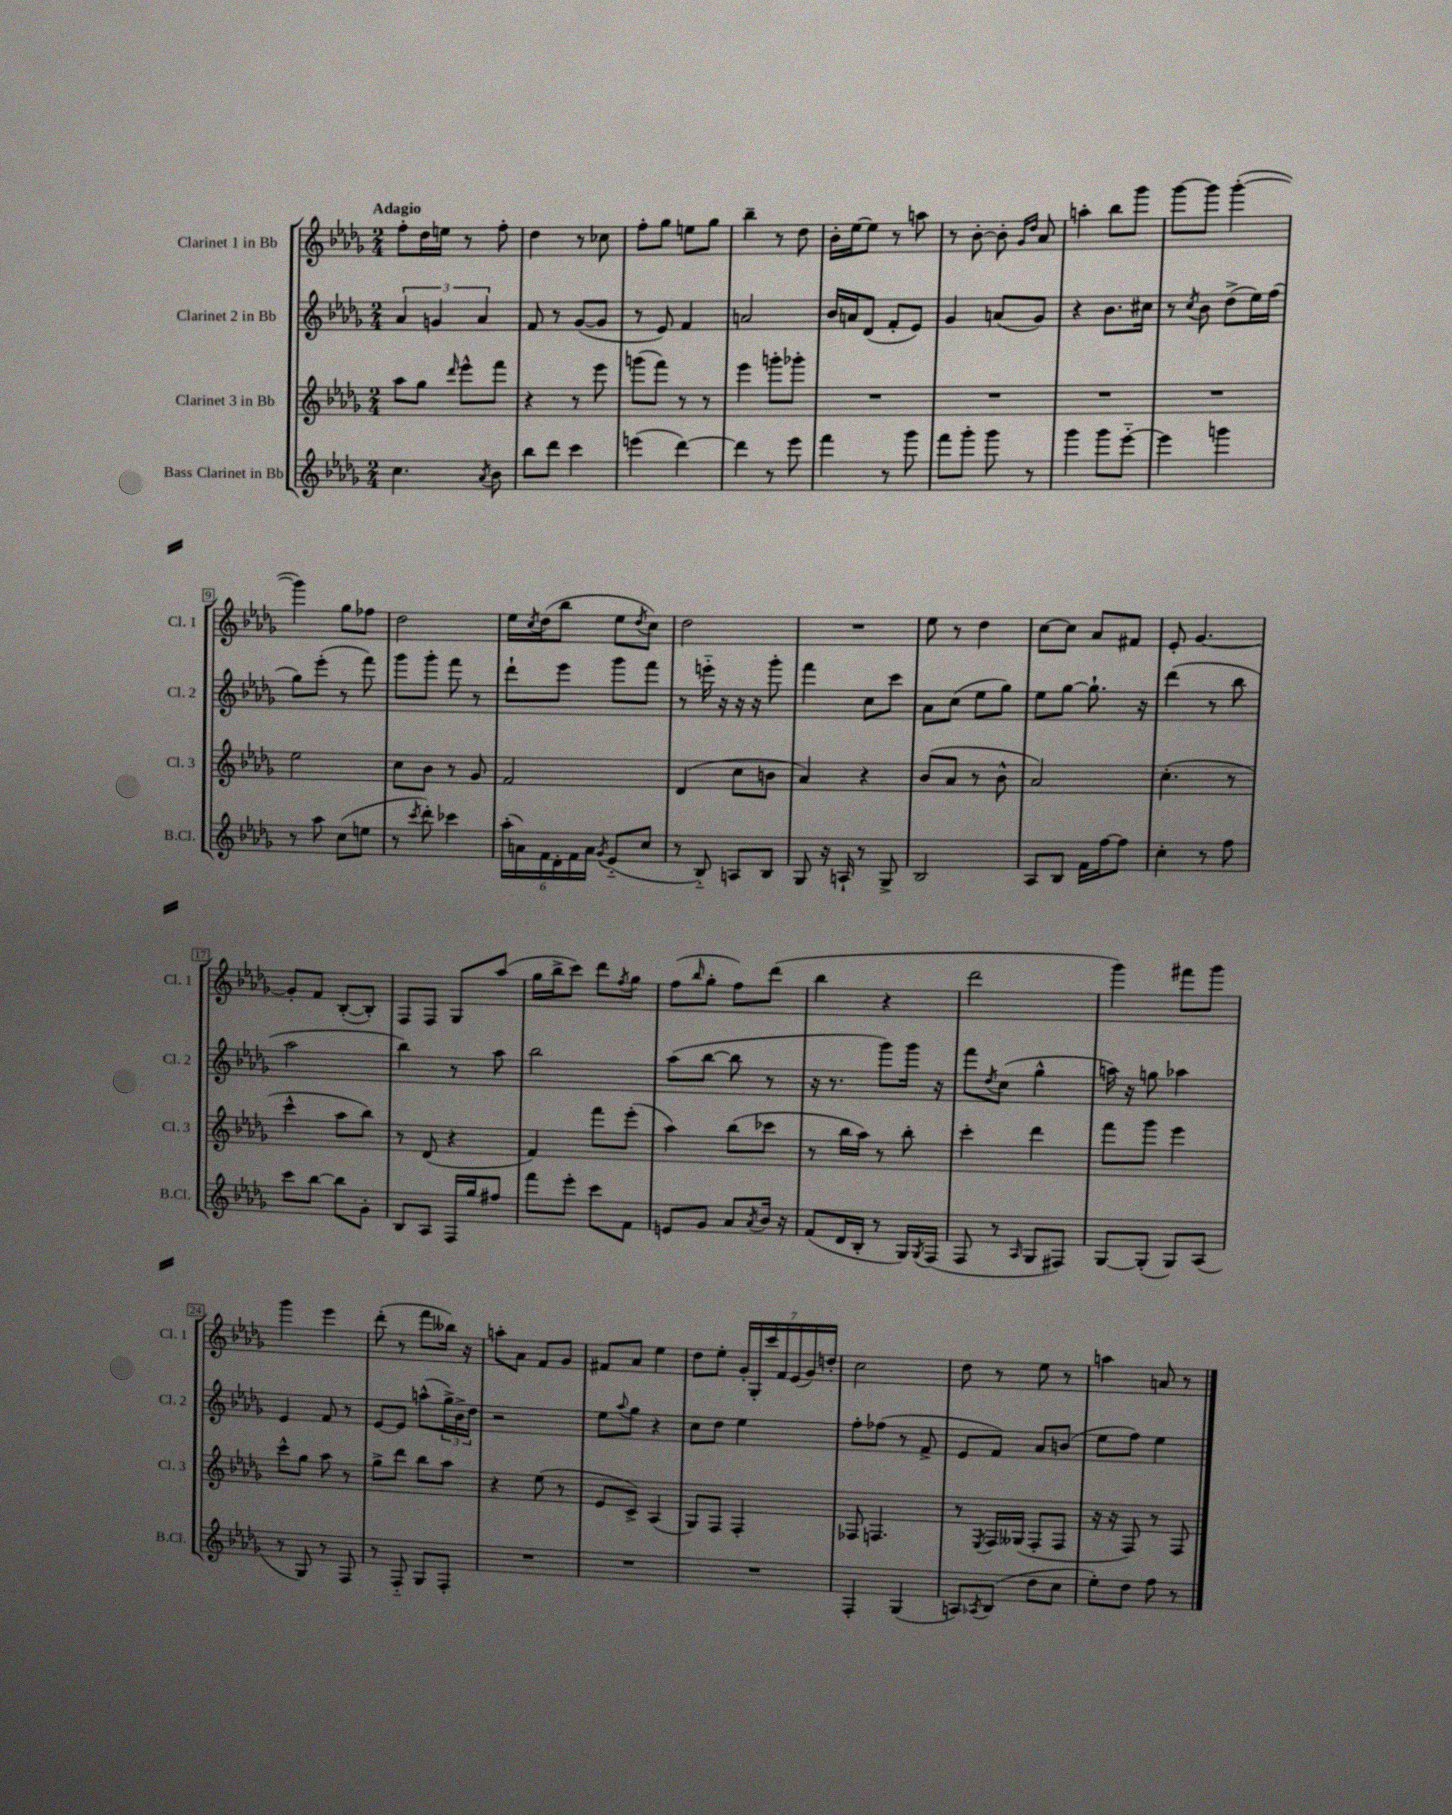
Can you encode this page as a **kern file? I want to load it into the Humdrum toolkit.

**kern	**kern	**kern	**kern
*staff4	*staff3	*staff2	*staff1
*clefG2	*clefG2	*clefG2	*clefG2
*k[b-e-a-d-g-]	*k[b-e-a-d-g-]	*k[b-e-a-d-g-]	*k[b-e-a-d-g-]
*M2/4	*M2/4	*M2/4	*M2/4
4.cc	8aa-	6a-	8ff'
.	8gg-	.	16dd-
.	.	6g	.
.	.	.	16ee
.	16qqddd-	.	.
.	8eee-^^	.	8r
.	.	6a-	.
8qa-	.	.	.
8b-	8fff	.	8ff'
=	=	=	=
8bb-	4r	8f	4dd-
8ddd-	.	8r	.
4ccc	8r	([8g-	8r
.	8eee-	8g-]	8cc-
=	=	=	=
(4eee	(8ggg	8r	8ff'
.	8fff)	8e-)	8gg-
[4ddd-)	8r	4f	8ee
.	8r	.	8gg-
=	=	=	=
4ddd-]	4eee-	2a	4bb-~
8r	8ggg'	.	8r
8eee-	8ggg-'	.	8dd-
=	=	=	=
4fff	2r	16b-	16b-'
.	.	16a	[16ee-
.	.	(8d-	8ee-]
8r	.	8f'	8r
8ggg-	.	8e-)	8aa
=	=	=	=
8fff	2r	4g-	8r
8ggg-'	.	.	[8b-'
8ggg-	.	(8a	8b-']
.	.	.	16qqg-
.	.	.	16qqdd-
8r	.	8g-)	8a-
=	=	=	=
4ggg-	2r	4r	4aa'
8ggg-	.	8.b-	8bb-
[8eee-'~	.	.	8ggg-
.	.	16cc#	.
=	=	=	=
4eee-]	2r	8r	[8ggg-
.	.	8qcc	.
.	.	8b-	8ggg-]
4ggg	.	(8dd-^	([4ggg-'
.	.	16ee-)	.
.	.	(16ff	.
=	=	=	=
8r	2ee-	8gg-)	4ggg-])
8aa-	.	(8eee-'	.
(8cc	.	8r	8gg-
8ee	.	8fff)	8ff-
=	=	=	=
8r	8cc	8ggg-	2dd-
8qccc	.	.	.
8ddd-')	8b-	8ggg-'	.
4ccc-	8r	8fff	.
.	8g-	8r	.
=	=	=	=
(24aa-'	2f	8ddd-`	16ee-
24a)	.	.	.
.	.	.	8qcc
.	.	.	(16dd-
24f	.	.	.
24d-'	.	8eee-	8bb-
24f	.	.	.
24a	.	.	.
8qg-	.	.	.
(8e-'~	.	8ggg-	8ee-
.	.	.	8qdd-
8cc	.	8fff	8cc)
=	=	=	=
8r	(4d-	8r	2dd-
8B-'~)	.	16eee'~	.
.	.	16r	.
8A	8cc	16r	.
.	.	16r	.
8B-	8b	8ggg-'	.
=	=	=	=
8G-	4a-)	4fff	2r
16r	.	.	.
16A`	.	.	.
8r	4r	8cc	.
8G-^	.	8ccc	.
=	=	=	=
2B-	(8b-	8a-	8ee-
.	8a-	(8cc	8r
.	8r	8ee-	4dd-
.	8b-^^	8gg-)	.
=	=	=	=
8A-	2a-)	8ee-	[8cc
8B-	.	[8gg-	8cc]
16f	.	8.gg-`]	8a-
[16ff	.	.	.
8ff]	.	.	8f#
.	.	16r	.
=	=	=	=
4cc'	(4.cc'	(4ddd-	8e-'
.	.	.	[4.g-
8r	.	8r	.
8ff	8r	8bb-	.
=	=	=	=
8ccc	4ccc^^	2aa-	8g-']
[8bb-	.	.	8f
8bb-]	8aa-	.	([8B-'
8g-'	8bb-)	.	8B-'])
=	=	=	=
8B-	8r	4bb-)	8F
8A-	(8d-	.	8F
16F	4r	8r	8G-
16gg-	.	.	.
8ff#	.	8aa-	(8aa-
=	=	=	=
8fff	4f)	2bb-	16gg-
.	.	.	16bb-^
8eee-'	.	.	8ccc)
8ccc	8fff	.	8ddd-
.	.	.	8qff
8f	(8eee-'	.	8gg-
=	=	=	=
8e	4aa-)	(8aa-	(8ff
.	.	.	16qqbb-
8g-	.	[8bb-	8gg-'
8a-	(8bb-	8bb-]	8ff)
8qa-	.	.	.
16b-	8ccc-	8r	(8ddd-
16r	.	.	.
=	=	=	=
(8f	8r	16r	4bb-
.	.	8.r	.
16d-	16bb-	.	.
16B-'	16aa-)	.	.
8r	8r	8ggg-)	4r
16G-)	8bb-'	16ggg-	.
8qG-	.	.	.
(16F	.	16r	.
=	=	=	=
8F	4ccc'	8fff	2ddd-
.	.	8qdd-	.
8r	.	(8cc	.
16qqA-	.	.	.
8G-	4ddd-	4gg-^^	.
8F#)	.	.	.
=	=	=	=
[8G-	8fff	16aa)	4ggg-)
.	.	16r	.
(8G-']	8ggg-	8gg	.
8G-)	4eee-	4aa-	8fff#
(8A-	.	.	8ggg-
=	=	=	=
8r	8ccc^^	4e-	4ggg-
8G-)	8gg-	.	.
8r	8aa-	8f	4eee-
8F	8r	8r	.
=	=	=	=
8r	8gg-^	[8e-	(8ddd-'
8F'~	8ddd-	8e-]	8r
8G-	8bb-	(8aa^^	8fff
8F'	8aa-	24gg-^)	16bb--)
.	.	24b-^	.
.	.	.	16r
.	.	24dd-	.
=	=	=	=
2r	4r	2r	8aa'
.	.	.	8a-
.	(8ee-	.	8f
.	8r	.	8g-
=	=	=	=
2r	8e-	8ee-	8f#
.	.	8qqaa-	.
.	8c^)	8gg-	8a-
.	(4A-	4r	4ee-
=	=	=	=
2r	8G-)	8cc	8dd-
.	8F	8dd-	8ee-'
.	4F'	4ee-	28g-'
.	.	.	28G-'
.	.	.	28ccc
.	.	.	28f
.	.	.	(28e-
.	.	.	28g-)
.	.	.	28dd'
=	=	=	=
4F'	8F-	8ff'	2cc
.	4.F	(8ff-	.
(4G-	.	8r	.
.	.	8f^	.
=	=	=	=
8A)	8r	8e-	8dd-
8qA-	8qE-	.	.
(8B-	16F	8f)	8r
.	(16G--	.	.
8dd-	8F'	8a-	8ee-
8cc	8F	(8b	8r
=	=	=	=
8ee-')	16r	8ee-	4aa
.	16r	.	.
8dd-	8F)	8ff)	.
8ff	8r	4ee-	8a
8r	8F	.	8r
==	==	==	==
*-	*-	*-	*-
